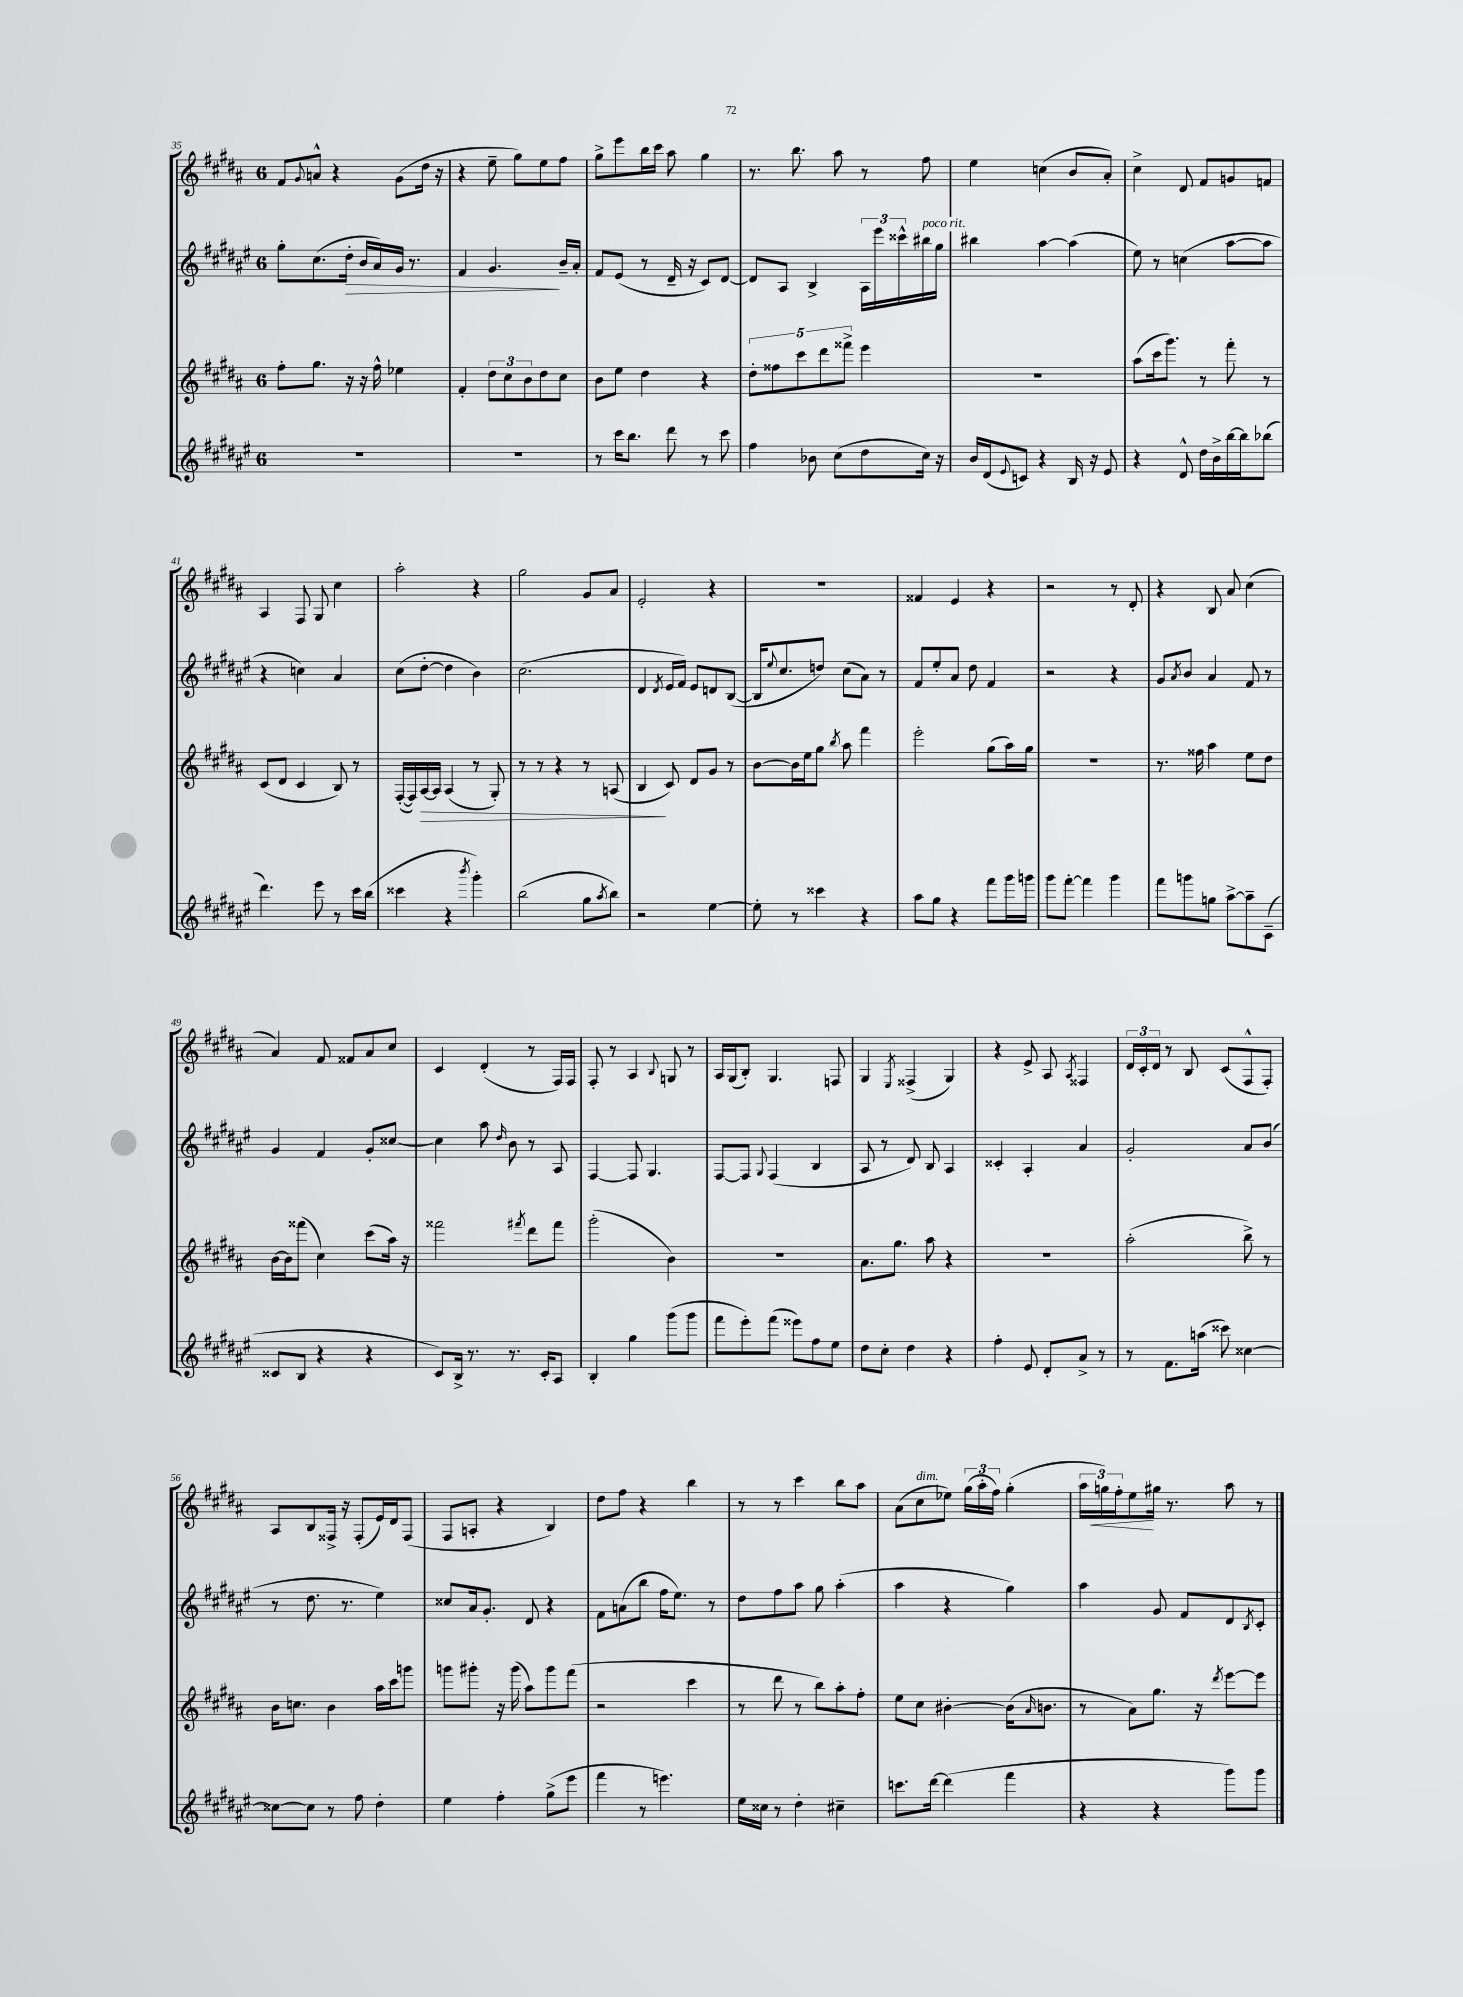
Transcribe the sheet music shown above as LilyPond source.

<<
\new StaffGroup <<
\new Staff = "s0" {
    \clef treble \key b \major \once \override Staff.TimeSignature.style = #'single-digit \time 6/8
    fis'8 \appoggiatura { gis'8 } a'8-^ r4 gis'8( dis''16 r16 |
    r4 e''8-- gis''8) e''8 fis''8 |
    gis''8-> e'''8 b''16 cis'''16 ais''8 gis''4 |
    r8. b''8. ais''8 r8 fis''8 |
    e''4 c''4( b'8 ais'8-.) |
    cis''4-> dis'8 fis'8 g'8 f'8 |
    ais4 fis8 gis8 cis''4 |
    ais''2-. r4 |
    gis''2 gis'8 ais'8 |
    e'2-. r4 |
    R2. |
    fisis'4 e'4 r4 |
    r2 r8 dis'8-. |
    r4 b8 ais'8 cis''4( |
    ais'4) fis'8 fisis'8 ais'8 cis''8 |
    cis'4 dis'4-.( r8 fis16) fis16 |
    fis8-. r8 ais4 \appoggiatura { b8 } g8 r8 |
    ais16 gis16( b8-.) gis4. f8 |
    gis4 \acciaccatura { e8 } fisis4->( gis4) |
    r4 e'8-> ais8 \acciaccatura { ais8 } fisis4 |
    \tuplet 3/2 { dis'16 cis'16-. dis'16 } r8 b8 cis'8( fis8-^ fis8-.) |
    ais8 b8 fisis16-> r16 fisis8-.( e'16) dis'16 fisis8( |
    fis8 a8-. r4 b4) |
    dis''8 fis''8 r4 b''4 |
    r8 r8 cis'''4 b''8 ais''8 |
    ais'8( cis''8^\markup { \italic "dim." } ees''8) \tuplet 3/2 { gis''16( ais''16-. fis''16) } gis''4-.( |
    \tuplet 3/2 { ais''16 g''16\<) fis''16-. } e''8\! gis''16 r8. ais''8 r8 \bar "|." |
}
\new Staff = "s1" {
    \clef treble \key fis \major \once \override Staff.TimeSignature.style = #'single-digit \time 6/8
    gis''8-. cis''8.( dis''16-.\> b'16 ais'16) gis'16 r8. |
    fis'4 gis'4.\! b'16-- ais'16-. |
    fis'8 eis'8( r8 dis'16-- r16 cis'8) dis'8~ |
    dis'8 ais8 b4-> \tuplet 3/2 { ais16 eis'''16 cisis'''16-^ } bis''16^\markup { \italic "poco rit." } gis''16 |
    bis''4 ais''4~ ais''4( |
    eis''8) r8 c''4( ais''8~ ais''8 |
    r4 c''4) ais'4 |
    cis''8( dis''8~-. dis''4 b'4) |
    cis''2.( |
    dis'4 \acciaccatura { dis'8 } eis'16 fis'16) eis'8 d'8 b8~( |
    b16 \appoggiatura { eis''8 } cis''8. d''8) cis''8( ais'8) r8 |
    fis'8 eis''8-. ais'8 dis''8 fis'4 |
    r2 r4 |
    gis'8 \acciaccatura { ais'8 } b'8 ais'4 fis'8 r8 |
    gis'4 fis'4 gis'8-. cisis''8~ |
    cisis''4 ais''8 \grace { dis''16 } b'8 r8 ais8 |
    fis4~ fis8 gis4. |
    fis8~ fis8 \appoggiatura { gis8 } fis4( b4 |
    ais8 r8 dis'8) b8 ais4 |
    cisis'4-. ais4-. ais'4 |
    gis'2-. ais'8 b'8( |
    r8 dis''8. r8. eis''4) |
    cisis''8 ais'16 gis'8.-. dis'8 r4 |
    fis'8 a'8( b''8 fis''16 eis''8.) r8 |
    dis''8 fis''8 ais''8 gis''8 ais''4-.( |
    ais''4 r4 gis''4) |
    ais''4 gis'8 fis'8 dis'8 \acciaccatura { b8 } cis'8-. \bar "|." |
}
\new Staff = "s2" {
    \clef treble \key b \major \once \override Staff.TimeSignature.style = #'single-digit \time 6/8
    fis''8-. gis''8. r16 r16 fis''16-^ ees''4 |
    fis'4-. \tuplet 3/2 { dis''8 cis''8 b'8 } dis''8 cis''8 |
    b'8 e''8 dis''4 r4 |
    \tuplet 5/4 { dis''8-. fisis''8 cis'''8 dis'''8 fisis'''8-> } e'''4 |
    R2. |
    ais''8( cis'''16 gis'''8.) r8 fis'''8-. r8 |
    cis'8( dis'8 cis'4 b8) r8 |
    fis16~-.( fis16) ais16~\> ais16 ais4( r8 gis8-.) |
    r8 r8 r4 r8 a8( |
    b4\! cis'8) dis'8 gis'8 r8 |
    b'8~ b'16 e''16 gis''8 \acciaccatura { b''8 } ais''8 fis'''4 |
    e'''2-. gis''8( ais''16) gis''16 |
    R2. |
    r8. fisis''16 ais''4 e''8 dis''8 |
    b'16~ b'16 fisis'''8( cis''4) cis'''8( ais''16) r16 |
    fisis'''2 \acciaccatura { fis'''8 } dis'''8 fis'''8 |
    gis'''2-.( b'4) |
    R2. |
    ais'8. gis''8. ais''8 r4 |
    R2. |
    ais''2-.( b''8->) r8 |
    b'16 c''8. b'4 ais''16 cis'''16 g'''8 |
    g'''8 gis'''8-. r16 gis'''16( ais''8) gis'''8 fis'''8( |
    r2 cis'''4 |
    r8 dis'''8 r8 b''8) ais''8-. fis''8-. |
    e''8 cis''8 bis'4~-. bis'16( \grace { ais'16 } b'8. |
    r8 ais'8) gis''8. r16 \acciaccatura { dis'''8 } e'''8~ e'''8 \bar "|." |
}
\new Staff = "s3" {
    \clef treble \key fis \major \once \override Staff.TimeSignature.style = #'single-digit \time 6/8
    R2. |
    R2. |
    r8 cis'''16 b''8. dis'''8 r8 cis'''8 |
    fis''4 bes'8 cis''8( dis''8 cis''16) r16 |
    b'16 dis'16( \appoggiatura { eis'8 } c'8) r4 b16 r16 eis'8 |
    r4 dis'8-^ dis''16 b'16-> b''16~ b''16 bes''8( |
    dis'''4.) eis'''8 r8 cis'''16 b''16( |
    cisis'''4 r4 \acciaccatura { b'''8 } gis'''4-.) |
    b''2( gis''8 \acciaccatura { ais''8 } b''8) |
    r2 eis''4~ |
    eis''8-. r8 cisis'''4 r4 |
    ais''8 gis''8 r4 fis'''8 gis'''16 g'''16 |
    gis'''8 fis'''8~-. fis'''4 gis'''4 |
    fis'''8 g'''8 g''8 ais''8~-> ais''8-- cis'8--( |
    cisis'8 b8 r4 r4 |
    cis'8) b16-> r8. r8. cis'16-. ais8 |
    b4-. gis''4 gis'''8( gis'''8 |
    fis'''8 eis'''8-.) fis'''8( eisis'''8) fis''8 eis''8 |
    dis''8 cis''8-. dis''4 r4 |
    fis''4-. eis'8 dis'8-. ais'8-> r8 |
    r8 fis'8. a''16( cisis'''8) cisis''4~ |
    cisis''8~ cisis''8 r8 fis''8 dis''4-. |
    eis''4 fis''4-. gis''8->( eis'''8 |
    fis'''4 r8 e'''4.) |
    eis''16 cisis''16 r8 dis''4-. cis''4-- |
    c'''8. dis'''16~ dis'''4( fis'''4 |
    r4 r4 gis'''8) gis'''8 \bar "|." |
}
>>
>>
\layout { \context { \Score currentBarNumber = #35 } }
